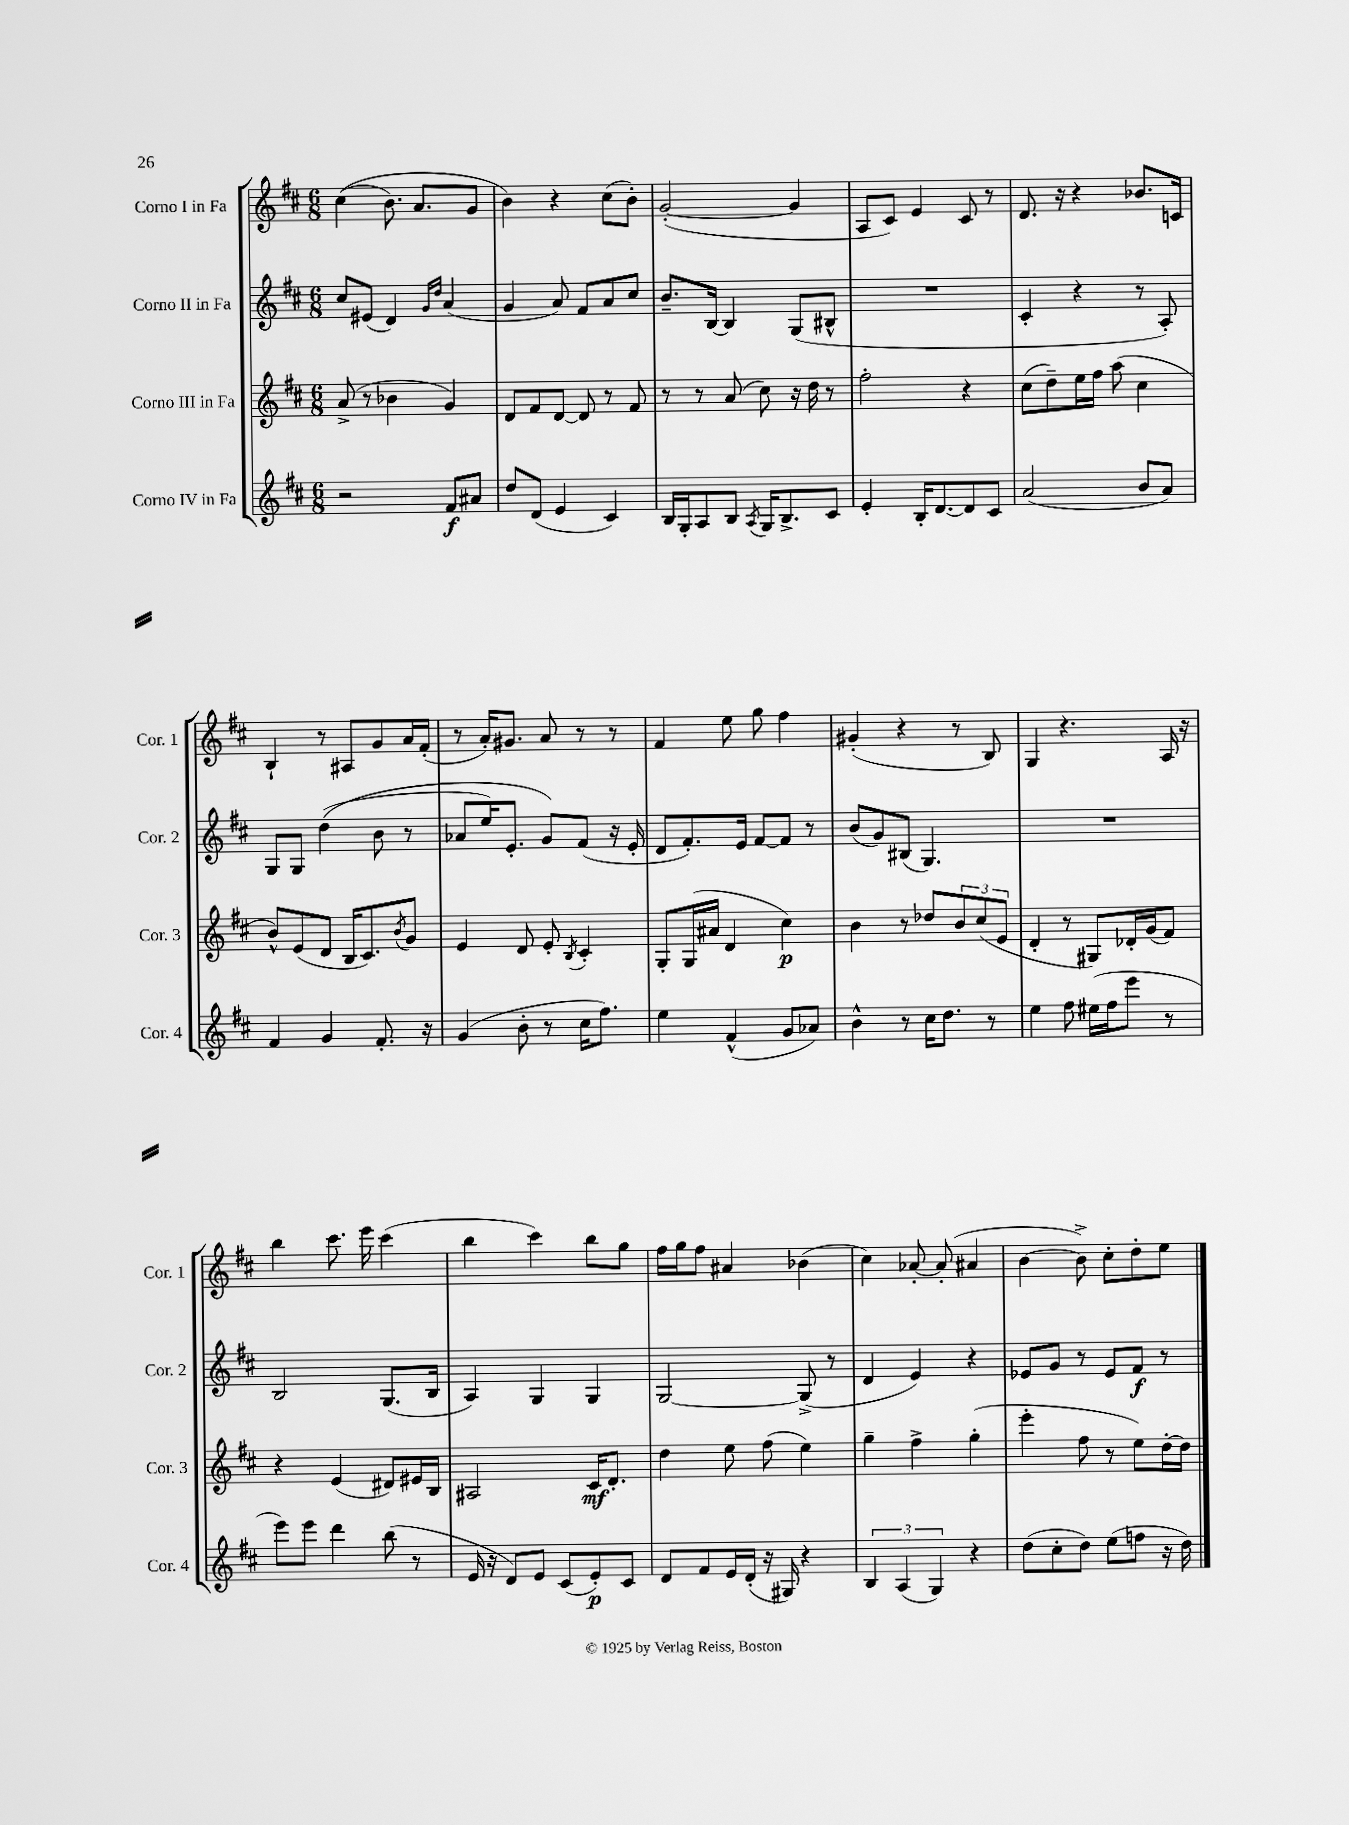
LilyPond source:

<<
\new StaffGroup <<
\new Staff = "s0" \with { instrumentName = "Corno I in Fa" shortInstrumentName = "Cor. 1" } {
    \clef treble \key d \major \numericTimeSignature \time 6/8
    cis''4(\( b'8.) a'8. g'8 |
    b'4\) r4 cis''8( b'8-.) |
    g'2~-.( g'4 |
    a8 cis'8) e'4 cis'8 r8 |
    d'8. r16 r4 bes'8. c'16 |
    b4-! r8 ais8 g'8 a'16 fis'16-.( |
    r8 a'16-.) gis'8. a'8 r8 r8 |
    fis'4 e''8 g''8 fis''4 |
    gis'4-.( r4 r8 b8) |
    g4 r4. a16 r16 |
    b''4 cis'''8. e'''16 cis'''4( |
    b''4 cis'''4) b''8 g''8 |
    fis''16 g''16 fis''8 ais'4 bes'4( |
    cis''4) aes'8~-. aes'8-.( ais'4 |
    b'4~ b'8->) cis''8-. d''8-. e''8 \bar "|." |
}
\new Staff = "s1" \with { instrumentName = "Corno II in Fa" shortInstrumentName = "Cor. 2" } {
    \clef treble \key d \major \numericTimeSignature \time 6/8
    cis''8 eis'8( d'4) \grace { g'16 d''16 } a'4( |
    g'4 a'8) fis'8 a'8 cis''8 |
    b'8.-- b16~ b4 g8( bis8-^ |
    R2. |
    cis'4-. r4 r8 a8-.) |
    g8 g8 d''4(\( b'8 r8 |
    aes'8 e''16) e'8.-. g'8\) fis'8( r16 e'16-. |
    d'8 fis'8.-.) e'16 fis'8~ fis'8 r8 |
    b'8( g'8) bis8( g4.) |
    R2. |
    b2 g8.( b16 |
    a4) g4 g4 |
    g2~ g8->( r8 |
    d'4 e'4) r4 |
    ees'8 g'8 r8 ees'8 fis'8\f r8 \bar "|." |
}
\new Staff = "s2" \with { instrumentName = "Corno III in Fa" shortInstrumentName = "Cor. 3" } {
    \clef treble \key d \major \numericTimeSignature \time 6/8
    a'8->( r8 bes'4 g'4) |
    d'8 fis'8 d'8~ d'8 r8 fis'8 |
    r8 r8 a'8( cis''8) r16 d''16 r8 |
    fis''2-. r4 |
    cis''8( d''8--) e''16 fis''16 a''8( cis''4 |
    b'8-^) e'8( d'8 b16 cis'8.) \acciaccatura { b'8 } g'8 |
    e'4 d'8 e'8-. \acciaccatura { b8 } cis'4-. |
    g8-. g16( ais'16 d'4 cis''4\p) |
    b'4 r8 des''8 \tuplet 3/2 { b'8 cis''8( e'8 } |
    d'4-. r8 gis8) des'16-. g'16( fis'8) |
    r4 e'4( dis'8) eis'16 b16 |
    ais2 cis'16\mf d'8.-. |
    d''4 e''8 fis''8( e''4) |
    g''4-- fis''4-> g''4-.( |
    e'''4-. fis''8 r8 e''8) d''16~-. d''16 \bar "|." |
}
\new Staff = "s3" \with { instrumentName = "Corno IV in Fa" shortInstrumentName = "Cor. 4" } {
    \clef treble \key d \major \numericTimeSignature \time 6/8
    r2 fis'8\f ais'8 |
    d''8 d'8( e'4 cis'4) |
    b16 g16-. a8 b8 \acciaccatura { a8 } g16 b8.-> cis'8 |
    e'4-. b16-. d'8.~ d'8 cis'8 |
    a'2( b'8 a'8) |
    fis'4 g'4 fis'8.-. r16 |
    g'4( b'8-. r8 cis''16 fis''8.) |
    e''4 fis'4-^( g'8 aes'8) |
    b'4-^ r8 cis''16 d''8. r8 |
    e''4 fis''8 eis''16( fis''16 e'''8 r8 |
    e'''8) e'''8 d'''4 b''8( r8 |
    e'16 r16 d'8) e'8 cis'8( e'8-.\p) cis'8 |
    d'8 fis'8 e'16 d'16-.( r16 gis16) r4 |
    \tuplet 3/2 { b4 a4( g4) } r4 |
    d''8( cis''8-. d''8) e''8( f''8 r16 d''16) \bar "|." |
}
>>
>>
\layout { \context { \Score \remove "Bar_number_engraver" } }
